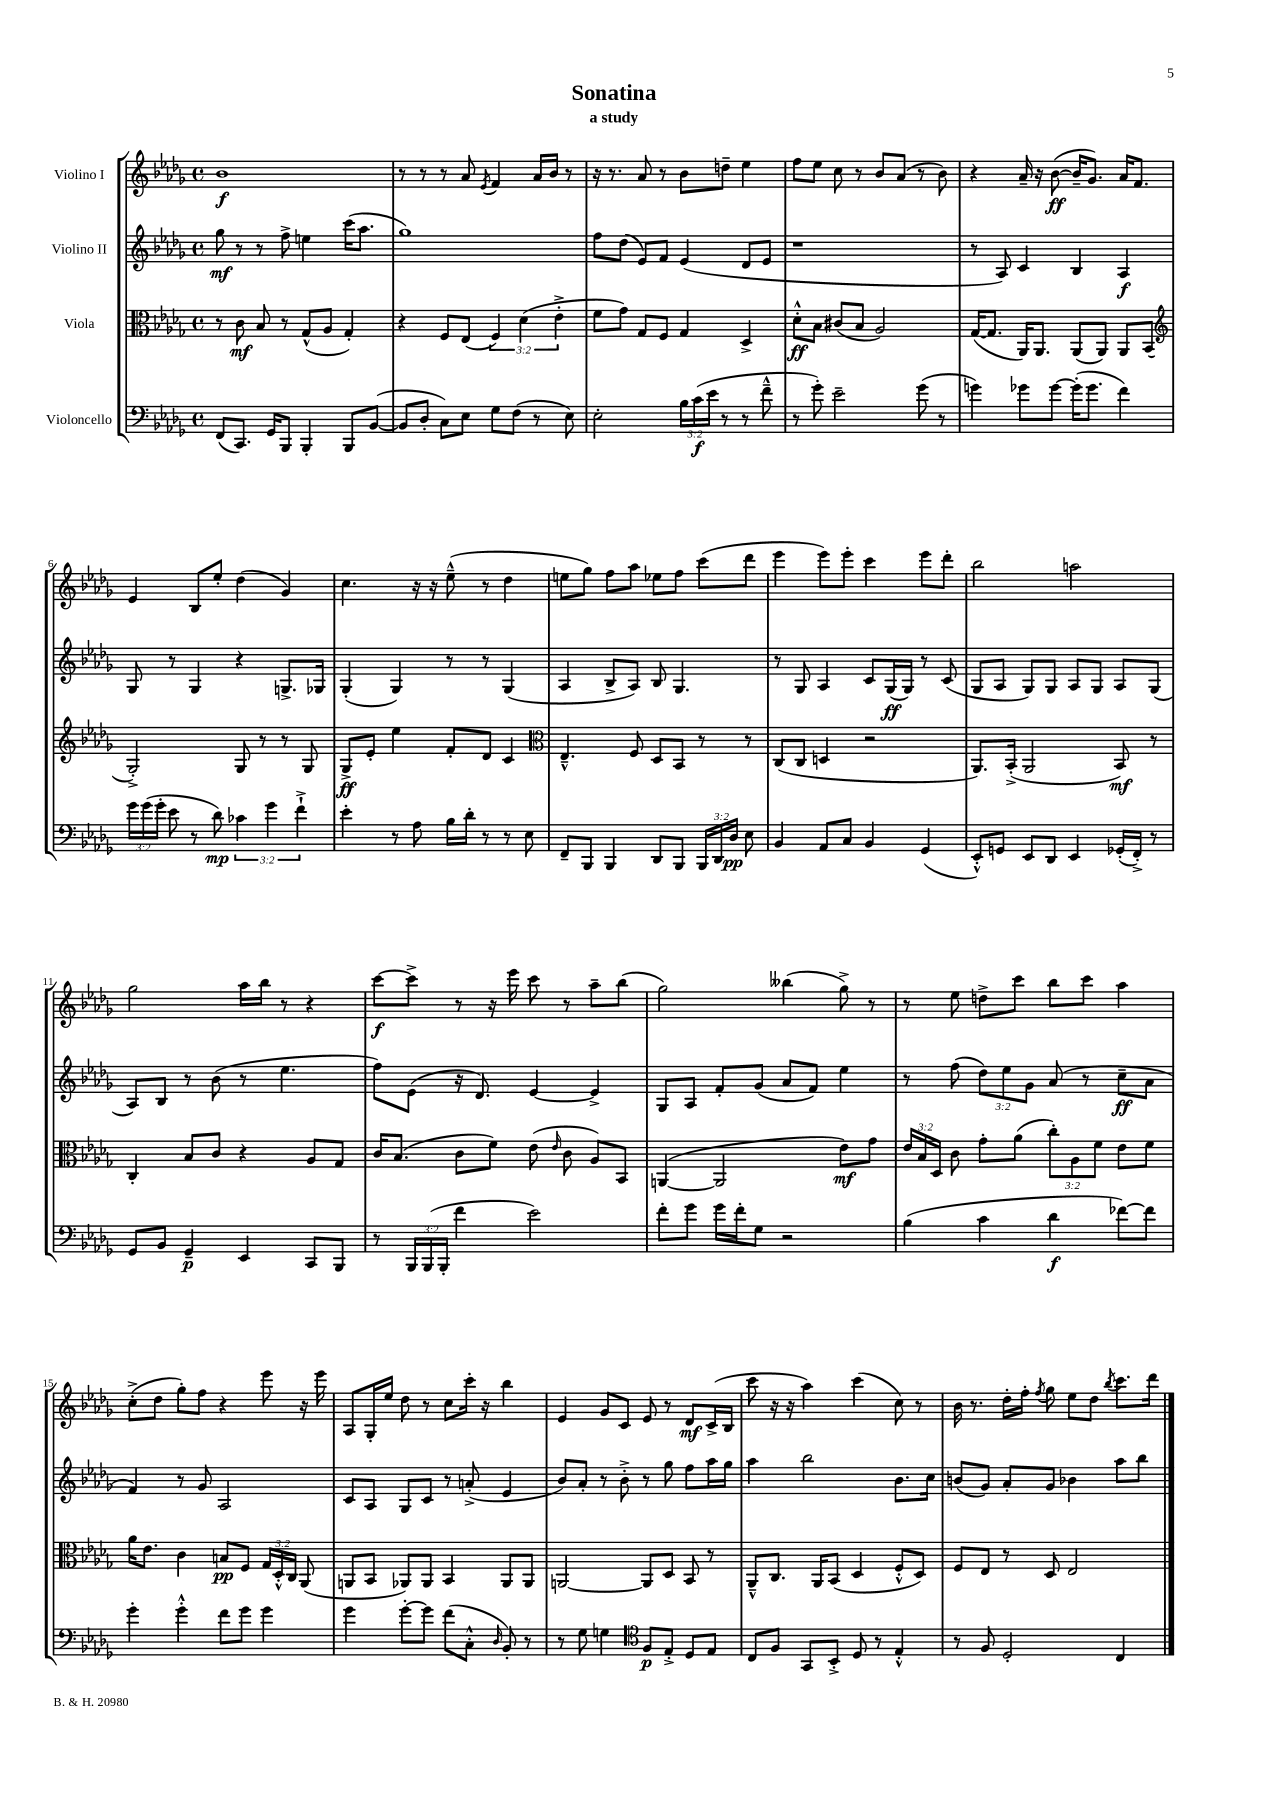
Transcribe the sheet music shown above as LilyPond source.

\header { title = "Sonatina" subtitle = "a study" }
<<
\new StaffGroup <<
\new Staff = "s0" \with { instrumentName = "Violino I" } {
    \clef treble \key des \major \defaultTimeSignature \time 4/4
    \autoBeamOff bes'1\f |
    r8 r8 r8 aes'8 \acciaccatura { ees'8 } f'4 aes'16[ bes'16] r8 |
    r16 r8. aes'8 r8 bes'8[ d''8]-- ees''4 |
    f''8[ ees''8] c''8 r8 bes'8[ aes'8]( r8 bes'8) |
    r4 aes'16-- r16 bes'8~\ff( bes'16[-- ges'8.]) aes'16[ f'8.] |
    ees'4 bes8[ ees''8]-. des''4( ges'4) |
    c''4. r16 r16 ees''8---^( r8 des''4 |
    e''8[ ges''8]) f''8[ aes''8] ees''8[ f''8] c'''8[( des'''8] |
    ees'''4 ees'''8[) ees'''8]-. c'''4 ees'''8[ des'''8]-. |
    bes''2 a''2 |
    ges''2 aes''16[ bes''16] r8 r4 |
    c'''8[~\f c'''8]-> r8 r16 ees'''16 c'''8 r8 aes''8[-- bes''8]( |
    ges''2) beses''4( ges''8->) r8 |
    r8 ees''8 d''8[-> c'''8] bes''8[ c'''8] aes''4 |
    c''8[-.->( des''8] ges''8[-.) f''8] r4 ees'''8 r16 ees'''16 |
    aes8[ ges16-. ees''16] des''8 r8 c''8[ c'''16]-. r16 bes''4 |
    ees'4 ges'8[ c'8] ees'8 r8 des'8[\mf c'16->( bes16] |
    c'''8 r16 r16 aes''4) c'''4( c''8) r8 |
    bes'16 r8. des''16[-. f''16]-. \acciaccatura { f''8 } ges''8 ees''8[ des''8] \acciaccatura { bes''8 } c'''8.[ des'''16] \bar "|." |
}
\new Staff = "s1" \with { instrumentName = "Violino II" } {
    \clef treble \key des \major \defaultTimeSignature \time 4/4 \override Staff.TupletNumber.text = #tuplet-number::calc-fraction-text
    \autoBeamOff ges''8\mf r8 r8 f''8-> e''4 c'''16[( aes''8.] |
    ges''1) |
    f''8[ des''8]( ees'8[) f'8] ees'4( des'8[ ees'8] |
    r1 |
    r8 aes8) c'4 bes4 aes4\f |
    ges8 r8 ges4 r4 g8.[-> ges16] |
    ges4-.( ges4) r8 r8 ges4( |
    aes4 bes8[-> aes8]) bes8 ges4. |
    r8 ges8 aes4 c'8[ ges16\ff( ges16]) r8 c'8( |
    ges8[ aes8] ges8[) ges8] aes8[ ges8] aes8[ ges8]( |
    aes8[) bes8] r8 bes'8( r8 ees''4. |
    f''8[) ees'8]( r16 des'8.) ees'4~ ees'4-> |
    ges8[ aes8] f'8[-. ges'8]( aes'8[ f'8]) ees''4 |
    r8 f''8( \tuplet 3/2 { des''8[) ees''8 ges'8] } aes'8( r8 c''8[--\ff aes'8] |
    f'4) r8 ges'8 aes2 |
    c'8[ aes8] ges8[ c'8] r8 a'8-.->( ees'4 |
    bes'8[) aes'8]-. r8 bes'8-.-> r8 ges''8 f''8[ aes''16 ges''16] |
    aes''4 bes''2 bes'8.[ c''16] |
    b'8[( ges'8]) aes'8[-. ges'8] bes'4 aes''8[ bes''8] \bar "|." |
}
\new Staff = "s2" \with { instrumentName = "Viola" } {
    \clef alto \key des \major \defaultTimeSignature \time 4/4 \override Staff.TupletNumber.text = #tuplet-number::calc-fraction-text
    \autoBeamOff r8 c'8\mf bes8 r8 ges8[-^( aes8] ges4-.) |
    r4 f8[ ees8]( \tuplet 3/2 { f4) des'4( ees'4-.-> } |
    f'8[ ges'8]) ges8[ f8] ges4 des4-> |
    des'8[-.-^\ff bes8] cis'8[( bes8] aes2) |
    ges16[~( ges8.] aes,16[) aes,8.] aes,8[( aes,8]) aes,8[ bes,8]( |
    \clef treble ges2-.->) ges8 r8 r8 ges8 |
    ges8[->\ff ees'8]-. ees''4 f'8[-. des'8] c'4 |
    \clef alto ees4.---^ f8 des8[ bes,8] r8 r8 |
    c8[( c8] d4 r2 |
    aes,8.[) bes,16]-.->( aes,2 bes,8\mf) r8 |
    c4-. bes8[ c'8] r4 aes8[ ges8] |
    c'16[ bes8.]( c'8[ f'8]) ees'8( \grace { ees'16 } c'8 aes8[) bes,8] |
    a,4~( a,2 ees'8[\mf) ges'8] |
    \tuplet 3/2 { ees'16[ bes16 des16] } c'8 ges'8[-. aes'8]( \tuplet 3/2 { c''8[-.) aes8 f'8] } ees'8[ f'8] |
    aes'16[ ees'8.] c'4 b8[\pp f8] \tuplet 3/2 { ges16[ des16-.-^ c16] } aes,8( |
    a,8[ bes,8] aes,8[) aes,8] bes,4 aes,8[ aes,8] |
    a,2~ a,8[ des8] bes,8 r8 |
    aes,8[---^ c8.] aes,16[ bes,8]( des4 f8[-.-^ des8]) |
    f8[ ees8] r8 des8 ees2 \bar "|." |
}
\new Staff = "s3" \with { instrumentName = "Violoncello" } {
    \clef bass \key des \major \defaultTimeSignature \time 4/4 \override Staff.TupletNumber.text = #tuplet-number::calc-fraction-text
    \autoBeamOff f,8[( c,8.]) ges,16[ bes,,8] bes,,4-. bes,,8[ bes,8]~( |
    bes,8[ des8]-. c8[) ees8] ges8[ f8]( r8 ees8) |
    ees2-. \tuplet 3/2 { bes16[ c'16\f( ees'16] } r8 r8 f'8---^ |
    r8 ges'8-.) ees'2-- ges'8( r8 |
    g'4) ges'8[ ges'8]~ ges'16[-.( ges'8.] f'4) |
    \tuplet 3/2 { ges'16[ ges'16( ges'16]-. } ees'8 r8 des'8\mp) \tuplet 3/2 { ces'4 ges'4 f'4-!-> } |
    ees'4-. r8 aes8 bes16[ des'16]-. r8 r8 ees8 |
    f,8[-- bes,,8] bes,,4 des,8[ bes,,8] \tuplet 3/2 { bes,,16[ des,16 des16]\pp } ees8 |
    bes,4 aes,8[ c8] bes,4 ges,4( |
    ees,8[-.-^) g,8] ees,8[ des,8] ees,4 ges,16[-.( f,16]-.->) r8 |
    ges,8[ bes,8] ges,4--\p ees,4 c,8[ bes,,8] |
    r8 \tuplet 3/2 { bes,,16[ bes,,16( bes,,16]-. } f'4 ees'2) |
    f'8[-. ges'8] ges'16[ f'16-. ges8] r2 |
    bes4( c'4 des'4\f fes'8[~) fes'8] |
    ges'4-. ges'4-.-^ f'8[ ges'8] ges'4 |
    ges'4 ges'8[~-. ges'8] f'8[( c8]-.-^ \grace { des16 } bes,8-.) r8 |
    r8 ges8 g4 \clef tenor f8[\p ees8]-.-> des8[ ees8] |
    c8[ f8] ges,8[ bes,8]-.-> des8 r8 ees4-.-^ |
    r8 f8 des2-. c4 \bar "|." |
}
>>
>>
